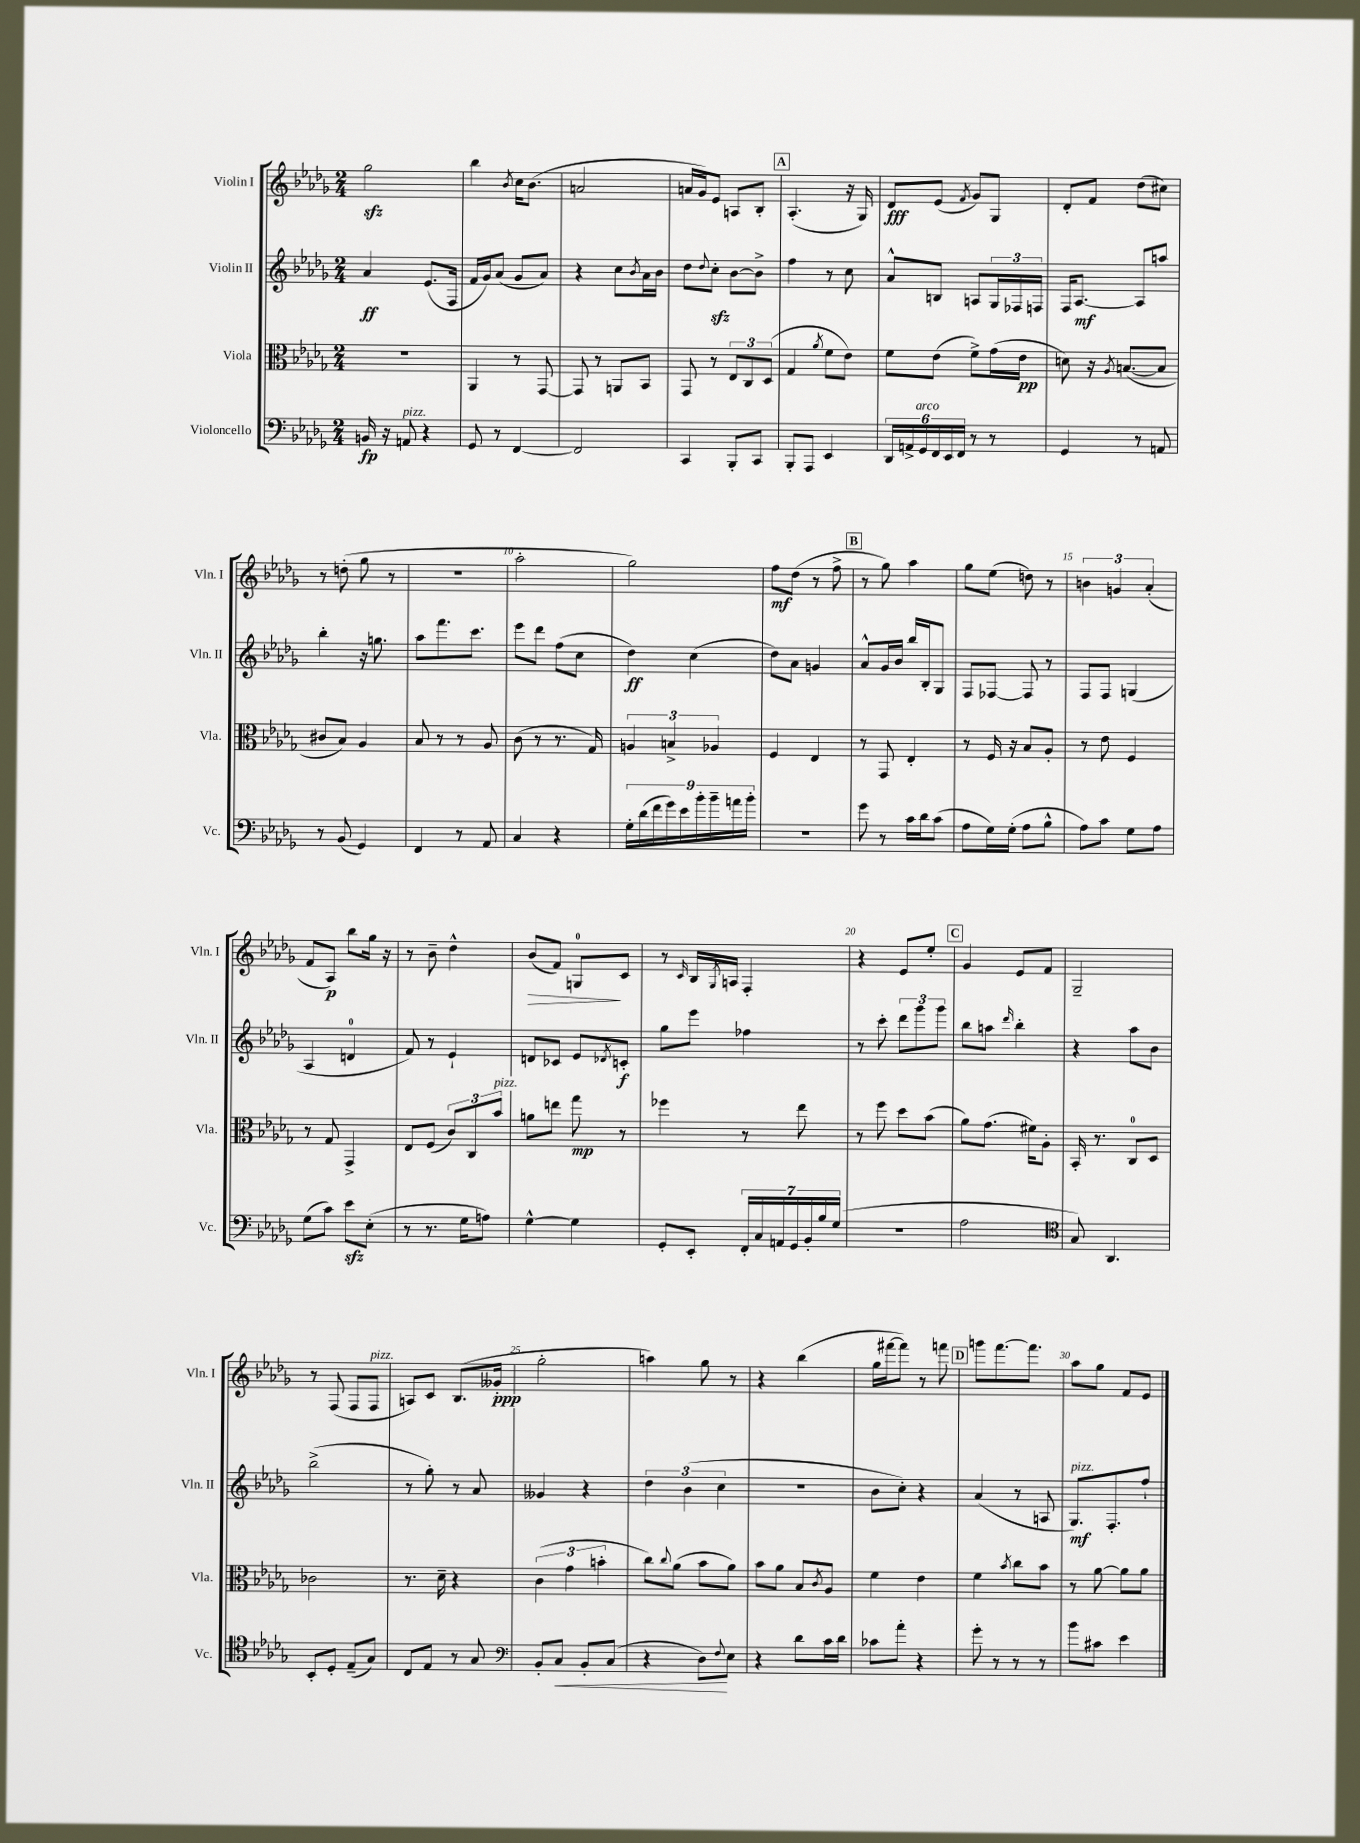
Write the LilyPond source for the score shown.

<<
\new StaffGroup <<
\new Staff = "s0" \with { instrumentName = "Violin I" shortInstrumentName = "Vln. I" } {
    \clef treble \key des \major \numericTimeSignature \time 2/4
    ges''2\sfz |
    bes''4 \acciaccatura { bes'8 } c''16 bes'8.( |
    a'2 |
    a'16 ges'16) ees'8 a8 bes8-. |
    \mark \markup { \box "A" } aes4.-.( r16 ges16) |
    des'8\fff ees'8( \acciaccatura { f'8 } ges'8) ges8 |
    des'8-. f'8 des''8( cis''8) |
    r8 d''8-.( ges''8 r8 |
    r2 |
    aes''2-. |
    ges''2) |
    f''8\mf des''8( r8 f''8-> |
    \mark \markup { \box "B" } r8 ges''8) aes''4 |
    ges''8 ees''8( d''8) r8 |
    \tuplet 3/2 { b'4 g'4 aes'4-.( } |
    f'8 aes8\p) bes''8 ges''16 r16 |
    r8 bes'8-- des''4-^ |
    bes'8\>( f'8) g8-0\! c'8 |
    r8 \grace { c'16 } bes16 \acciaccatura { ges8 } a16 f4-. |
    r4 ees'8 ees''8-. |
    \mark \markup { \box "C" } ges'4 ees'8 f'8 |
    ges2-- |
    r8 f8( f8 f8^\markup { \italic "pizz." } |
    a8) c'8 bes8.( geses'16-.\ppp |
    ges''2-. |
    a''4) ges''8 r8 |
    r4 bes''4( |
    ges''16 fis'''16~ fis'''8) r8 f'''8 |
    \mark \markup { \box "D" } g'''8 f'''8.~ f'''8. |
    aes''8 ges''8 f'8 ees'8 \bar "|." |
}
\new Staff = "s1" \with { instrumentName = "Violin II" shortInstrumentName = "Vln. II" } {
    \clef treble \key des \major \numericTimeSignature \time 2/4
    aes'4\ff ees'8.( f16 |
    f'16 ges'16) aes'8( ges'8 aes'8) |
    r4 c''8 \acciaccatura { bes'8 } aes'16 bes'16 |
    des''8 \appoggiatura { des''8 } c''8-.\sfz bes'8~ bes'8-> |
    \mark \markup { \box "A" } f''4 r8 c''8 |
    aes'8-^ b8 a8 \tuplet 3/2 { ges16 fes16 f16 } |
    f16 aes8.~\mf aes8 a''8 |
    bes''4-. r16 g''8. |
    aes''8 f'''8. c'''8. |
    ees'''8 des'''8 f''8( c''8 |
    des''4\ff) c''4( |
    des''8) aes'8 g'4 |
    \mark \markup { \box "B" } aes'8-^ ges'16 bes'16 bes''16 bes16-. ges8 |
    f8 fes8~ fes8 r8 |
    f8 f8 g4( |
    aes4 d'4-0 |
    f'8) r8 ees'4-! |
    d'8 ces'8 ees'8 \acciaccatura { des'8 } c'8-.\f |
    ges''8 ees'''8 fes''4 |
    r8 c'''8-. \tuplet 3/2 { des'''8 ges'''8 ges'''8 } |
    \mark \markup { \box "C" } bes''8 a''8 \grace { des'''16 } bes''4-. |
    r4 aes''8 bes'8 |
    bes''2->( |
    r8 ges''8-.) r8 aes'8 |
    geses'4 r4 |
    \tuplet 3/2 { des''4 bes'4( c''4 } |
    r2 |
    bes'8 c''8-.) r4 |
    \mark \markup { \box "D" } aes'4( r8 a8 |
    ges8.\mf^\markup { \italic "pizz." }) f8.-. f''8-! \bar "|." |
}
\new Staff = "s2" \with { instrumentName = "Viola" shortInstrumentName = "Vla." } {
    \clef alto \key des \major \numericTimeSignature \time 2/4
    r2 |
    aes,4 r8 ges,8~ |
    ges,8 r8 a,8 bes,8 |
    ges,8 r8 \tuplet 3/2 { ees8 c8 des8( } |
    \mark \markup { \box "A" } ges4 \acciaccatura { aes'8 } f'8 ees'8) |
    f'8 ees'8( f'8->) ges'16( ees'16\pp |
    d'8) r16 \acciaccatura { aes8 } b8.~( b8 |
    cis'8 bes8) aes4 |
    bes8 r8 r8 aes8 |
    c'8( r8 r8. ges16) |
    \tuplet 3/2 { a4 b4-> aes4 } |
    f4 ees4 |
    \mark \markup { \box "B" } r8 ges,8 ees4-. |
    r8 f16 r16 bes8 aes8-. |
    r8 ees'8 f4 |
    r8 ges8 ges,4-> |
    ees8 f8( \tuplet 3/2 { c'8) c8 bes'8^\markup { \italic "pizz." } } |
    a'8 e''8 ges''8\mp r8 |
    fes''4 r8 ees''8 |
    r8 f''8 des''8 bes'8( |
    \mark \markup { \box "C" } aes'8) ges'8.( fis'16) aes8-. |
    bes,16-. r8. c8-0 des8 |
    ces'2 |
    r8. des'16-- r4 |
    \tuplet 3/2 { c'4( ges'4 b'4-. } |
    c''8) \appoggiatura { c''8 } aes'8( bes'8 aes'8) |
    bes'8 aes'8 bes8 \acciaccatura { c'8 } aes8 |
    f'4 ees'4 |
    \mark \markup { \box "D" } f'4 \acciaccatura { bes'8 } c''8 bes'8 |
    r8 aes'8~ aes'8 aes'8 \bar "|." |
}
\new Staff = "s3" \with { instrumentName = "Violoncello" shortInstrumentName = "Vc." } {
    \clef bass \key des \major \numericTimeSignature \time 2/4
    b,16\fp r16 a,8^\markup { \italic "pizz." } r4 |
    ges,8 r8 f,4~ |
    f,2 |
    c,4 bes,,8-. c,8 |
    \mark \markup { \box "A" } bes,,8-. aes,,8 ees,4 |
    \tuplet 6/4 { des,16 a,16-> ges,16^\markup { \italic "arco" } f,16 ees,16 f,16 } r8 r8 |
    ges,4 r8 a,8 |
    r8 bes,8( ges,4) |
    f,4 r8 aes,8 |
    c4 r4 |
    \tuplet 9/8 { ges16-. des'16( f'16 ges'16) ees'16 bes'16-. bes'16-- a'16 bes'16-. } |
    r2 |
    \mark \markup { \box "B" } ges'8 r8 c'16 des'16 c'8( |
    aes8 ges16) ges16-.( aes8 bes8-^ |
    aes8) c'8 ges8 aes8 |
    ges8( c'8) ees'8\sfz ees8-.( |
    r8 r8. ges16 a8) |
    ges4~-^ ges4 |
    ges,8-. ees,8-. \tuplet 7/4 { f,16-. c16 a,16 ges,16 bes,16-. bes16 ges16( } |
    R2 |
    \mark \markup { \box "C" } aes2 |
    \clef tenor ges8) aes,4. |
    bes,8-. des8-. ees8--( ges8) |
    c8 ees8 r8 ges8 |
    \clef bass bes,8-. c8\< bes,8-. c8( |
    r4 des8\!) \appoggiatura { f8 } ees8 |
    r4 des'8 c'16 des'16 |
    ces'8 aes'8-. r4 |
    \mark \markup { \box "D" } ges'8-. r8 r8 r8 |
    bes'8 cis'8 ees'4 \bar "|." |
}
>>
>>
\layout { \context { \Score \override BarNumber.break-visibility = ##(#f #t #t) barNumberVisibility = #(every-nth-bar-number-visible 5) } }
